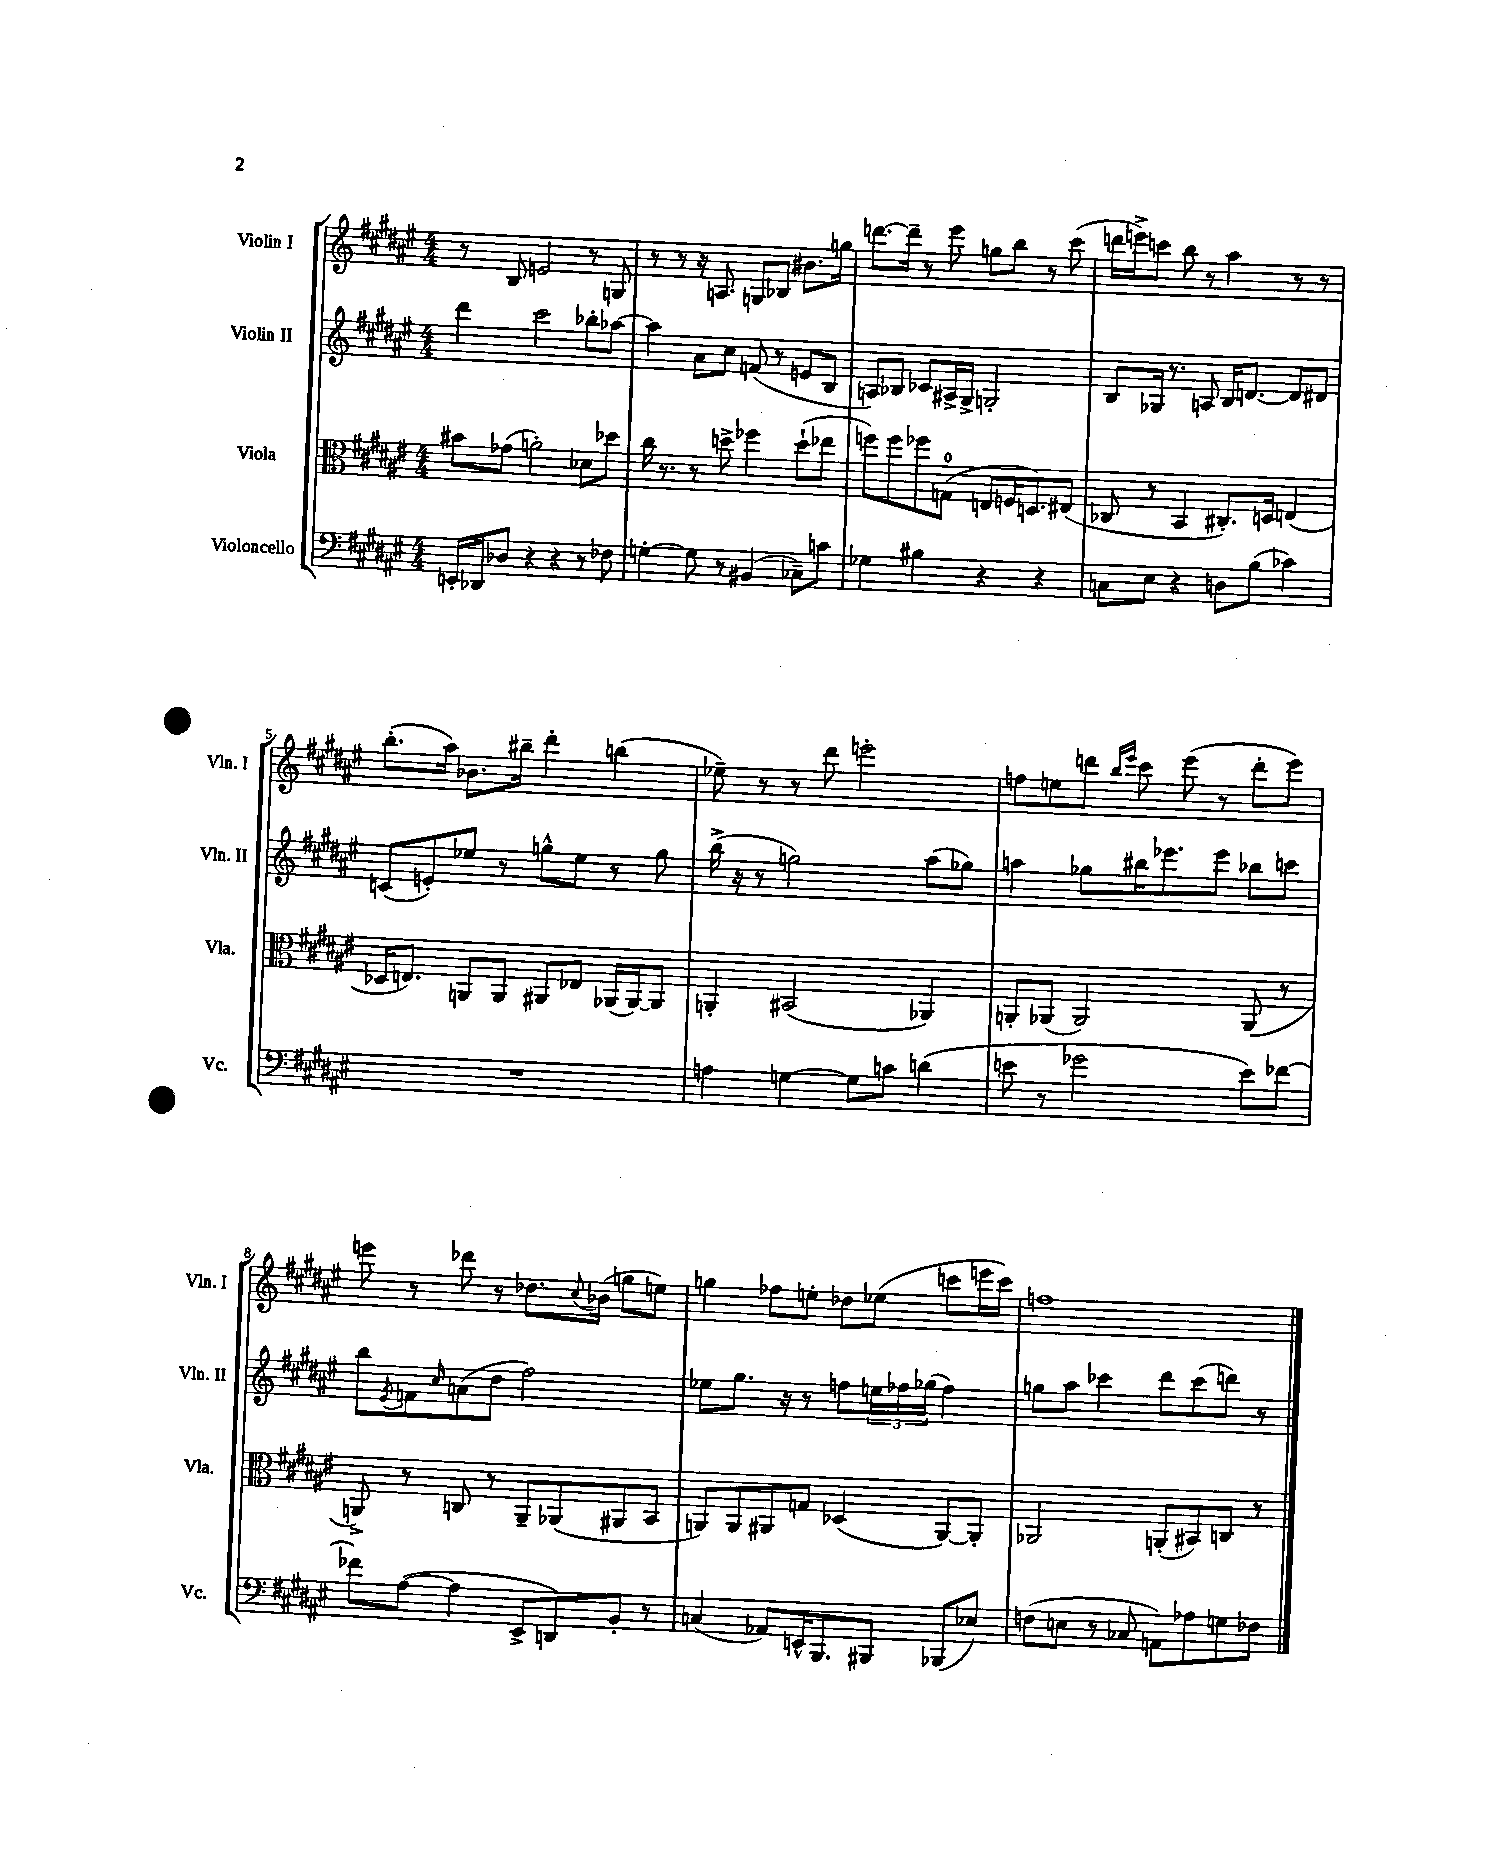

**kern	**kern	**kern	**kern
*part4	*part3	*part2	*part1
*staff4	*staff3	*staff2	*staff1
*I"Violoncello	*I"Viola	*I"Violin II	*I"Violin I
*I'Vc.	*I'Vla.	*I'Vln. II	*I'Vln. I
*clefF4	*clefC3	*clefG2	*clefG2
*k[f#c#g#d#a#e#]	*k[f#c#g#d#a#e#]	*k[f#c#g#d#a#e#]	*k[f#c#g#d#a#e#]
*M4/4	*M4/4	*M4/4	*M4/4
=1	=1	=1	=1
16EEn'/LL	8b#X\L	4ddd#\	8r
16DD-X/J	.	.	.
8D-X/J	(8g-X\J	.	8B/
4r	2an'\)	2ccc#\	2en/
4r	.	.	.
8r	8d-X\L	8bb-X'\L	8r
8F-X\	8dd-X\J	[8aa-X\J	8Gn/
=2	=2	=2	=2
[4Gn'\	16cc#\	4aa-\]	8r
.	8.r	.	.
.	.	.	8r
8G\]	8r	8a#\L	16r
.	.	.	8.An/
8r	8ddn^\	8cc#\J	.
(4BB#X/	4ff-X\	(8fn/	8Gn/L
.	.	8r	8B-X/J
8C-X~\L)	(8dd`\L	8en/L	8.b#X\L
8cn\J	8ee-X\J	8B/J	.
.	.	.	16ggn\Jk
=3	=3	=3	=3
4G-X\	8ffn\L)	8An/L)	[8.dddn\L
.	8ff\	8B-X/J	.
.	.	.	16ddd~\Jk]
4B#X\	8ff-X\	8c-X/L	8r
.	(8Gn\J	16A#X^/L	8eee#\
.	.	16G#^/JJ	.
4r	8En/L	2Gn'/	8ggn\L
.	16Fn/K	.	8bb\J
.	8.Dn/)	.	.
4r	.	.	8r
.	(8E#X/J	.	(8ccc#\
=4	=4	=4	=4
8Cn\L	8C-X/	8B/L	16dddn\LL
.	.	.	16eeen^\J)
8E#\J	8r	16G-X/Jk	8cccn\J
.	.	8.r	.
4r	4BB/	.	8bb\
.	.	8An/	8r
8Dn\L	8.C#X'/L)	16B/KL	4aa#\
.	.	[8.dn/J	.
(8B\J	.	.	.
.	16Dn/Jk	.	.
4c-X\)	(4En/	8d/L]	8r
.	.	8d#X/J	8r
!!LO:LB:g=z
=5	=5	=5	=5
1r	16D-X/KL	(8cn/L	(8.bb'\L
.	8.En/J)	.	.
.	.	8en'/)	.
.	.	.	16aa#\Jk)
.	8AAn/L	8ee-X/J	8.b-X\L
.	8AA/J	8r	.
.	.	.	16bb#X~\Jk
.	8AA#X/L	8ggn^^\L	4ddd#'\
.	8E-X/J	8ee-\J	.
.	(16AA-X/LL	8r	(4bbn\
.	[16AA-/J)	.	.
.	8AA-/J]	8gg\	.
=6	=6	=6	=6
4An\	4AAn'/	(16bb^\	8ee-X~\)
.	.	16r	.
.	.	8r	8r
[4Gn\	(2BB#X/	2ggn\)	8r
.	.	.	8ddd#\
8G\L]	.	.	2eeen'\
8cn\J	.	.	.
(4dn\	4AA-X/)	(8aa#\L	.
.	.	8gg-X\J)	.
=7	=7	=7	=7
8en\	8AAn'/L	4aan\	8ffn\L
8r	(8AA-X/J	.	8een\
2g-X\	2AA-/)	8gg-X\L	8dddn\J
.	.	.	16qqbb/LL
.	.	.	16qqeee#/JJ
.	.	16bb#X\K	8ccc#\
.	.	8.eee-X\	.
.	.	.	(8eee#\
.	.	8eee-\J	8r
8e\L)	(8AA-/	8bb-X\L	8ddd'\L
[8f-X\J	8r	8cccn\J	8eee#\J)
!!LO:LB:g=z
=8	=8	=8	=8
8f-X\L]	8AAn^/)	8bb\L	8eeen\
.	.	8qe#/	.
([8A#\J	8r	8fn\	8r
.	.	16qqcc#/	.
4A#\]	8Cn/	(8an\	8ddd-X\
.	8r	8dd#\J	8r
8EE#^/L	8AA~/L	2ff#\)	8.dd-X\L
8DDn/)	(8AA-X/	.	.
.	.	.	8qqcc#/
.	.	.	(16b-X\Jk
8BB'/J	8AA#X/	.	8ggn\L
8r	8BB/J	.	8een\J)
=9	=9	=9	=9
(4Cn/	8AAn/L)	8ee-X\L	4ggn\
.	8AA/	8.gg#\J	.
8AA-X/L)	8AA#X/	.	8ff-X\L
.	.	16r	.
16EEn^^/K	8Gn/J	8r	8een'\J
8.BBB/	.	.	.
.	(4D-X/	8ffn\L	8dd-X\L
8BBB#X/J	.	24een\L	(8ee-X\J
.	.	24ff-X\	.
.	.	(24gg-X\JJ	.
(8BBB-X/L	[8AA#/L)	4ff-\)	8cccn\L
8E-X/J)	8AA#'/J]	.	16eeen\L
.	.	.	16ccc\JJ)
=10	=10	=10	=10
(8Fn\L	2AA-X/	8ggn\L	1ffn
8En\J	.	8aa#\J	.
8r	.	4ccc-X\	.
8C-X/	.	.	.
8AAn\L)	(8AAn'/L	8ddd#\L	.
8A-X\	8BB#X/)	(8ccc-\	.
8Gn\	8Cn/J	8dddn\J)	.
8F-X\J	8r	8r	.
==	==	==	==
*-	*-	*-	*-
